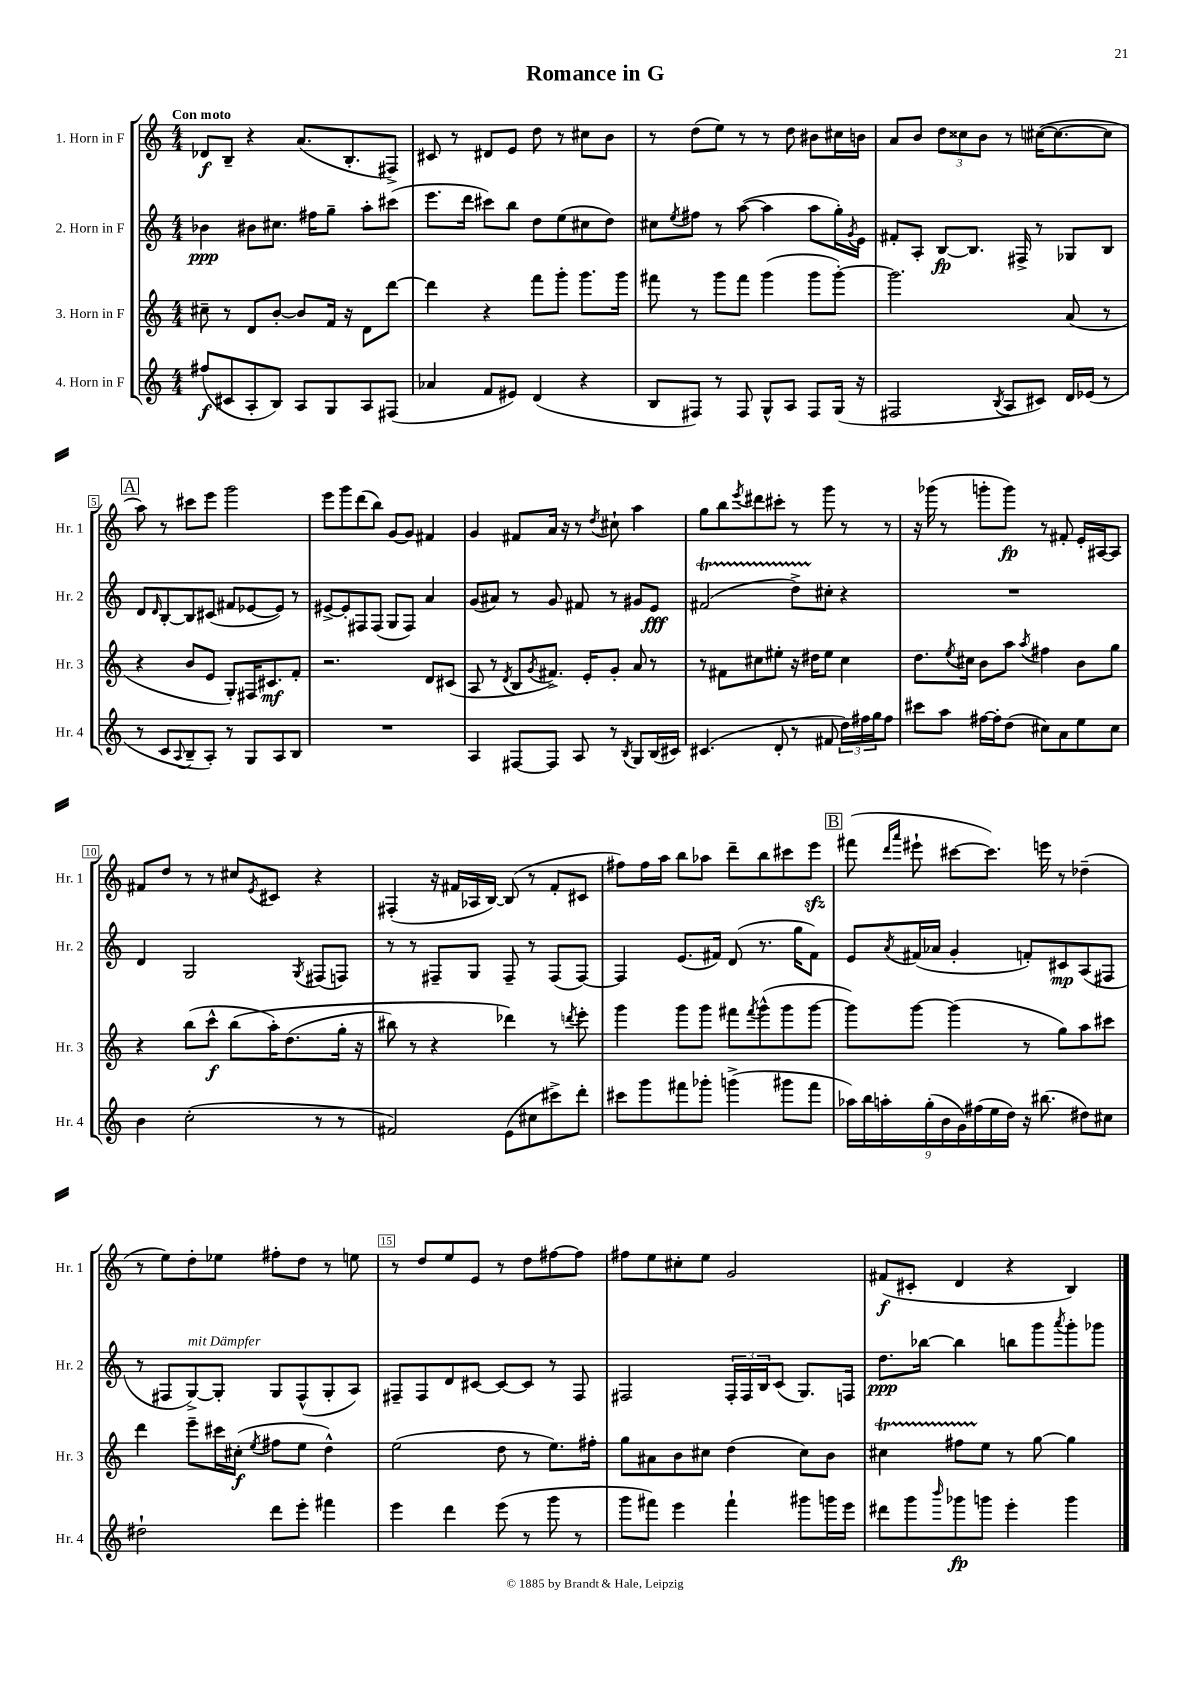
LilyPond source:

\header { title = "Romance in G" }
<<
\new StaffGroup <<
\new Staff = "s0" \with { instrumentName = "1. Horn in F" shortInstrumentName = "Hr. 1" } {
    \clef treble \key c \major \numericTimeSignature \time 4/4 \tempo "Con moto"
    des'8\f b8-- r4 a'8.( b8.-. fis8->) |
    cis'8 r8 dis'8 e'8 d''8 r8 cis''8 b'8 |
    r8 d''8( e''8) r8 r8 d''8 bis'8 cis''16 b'16 |
    a'8 b'8 \tuplet 3/2 { d''8 cisis''8 b'8 } r8 cis''16~( cis''8.~ cis''8 |
    \mark \markup { \box "A" } a''8) r8 cis'''8 e'''8 g'''2 |
    e'''8 g'''8 d'''8( b''8) g'8~ g'8 fis'4 |
    g'4 fis'8 a'16 r16 r8 \acciaccatura { d''8 } cis''8-! a''4 |
    g''8 b''8 \acciaccatura { e'''8 } dis'''8 cis'''8-. r8 g'''8 r8 r8 |
    r16 ges'''16( r8 g'''8-. g'''8\fp) r8 fis'8-. e'16-. ais16~ ais8 |
    fis'8 d''8 r8 r8 cis''8 \acciaccatura { e'8 } cis'8 r4 |
    fis4-.( r16 fis'16 aes16 b16~) b8( r8 fis'8-. cis'8 |
    fis''8) fis''16 a''16 b''8 aes''8 d'''8-- b''8 cis'''8 e'''8\sfz |
    \mark \markup { \box "B" } fis'''8( \grace { d'''16 a'''16 } eis'''8-! cis'''8~ cis'''8.) e'''16 r8 des''4--( |
    r8 e''8) d''8-. ees''8 fis''8-. d''8 r8 e''8 |
    r8 d''8 e''8 e'8 r8 d''8 fis''8~ fis''8 |
    fis''8 e''8 cis''8-. e''8 g'2 |
    fis'8\f( cis'8-. d'4 r4 b4) \bar "|." |
}
\new Staff = "s1" \with { instrumentName = "2. Horn in F" shortInstrumentName = "Hr. 2" } {
    \clef treble \key c \major \numericTimeSignature \time 4/4
    bes'4\ppp bis'8 cis''8. fis''16 g''8-- a''8-. cis'''8( |
    e'''8. d'''16 cis'''8) b''8 d''8 e''8( cis''8 d''8) |
    cis''8 \acciaccatura { e''8 } fis''8 r8 a''8~( a''4 a''8 g''16-.) \acciaccatura { g'8 } e'16 |
    fis'8-. a8-. b8~\fp b8. fis16-> r8 ges8 b8 |
    \mark \markup { \box "A" } d'8 \grace { d'16 } b8~-. b8 cis'8( fis'8 ees'8~ ees'8) r8 |
    eis'8~-> eis'8-. fis8 fis8( g8 fis8) a'4 |
    g'8( ais'8) r8 g'8 fis'8 r8 gis'8 e'8\fff |
    fis'2\startTrillSpan( d''8->) cis''8-.\stopTrillSpan r4 |
    R1 |
    d'4 g2 \acciaccatura { g8 } fis8( f8) |
    r8 r8 fis8-- g8 fis8-- r8 fis8( fis8~) |
    fis4 e'8.( fis'16) d'8( r8. g''16 fis'8) |
    \mark \markup { \box "B" } e'8 \acciaccatura { a'8 } fis'16( aes'16 g'4-. f'8-.) cis'8\mp a8( fis8 |
    r8 fis8 g8~->^\markup { \italic "mit Dämpfer" }) g8-. g8 fis8-^( g8-. a8) |
    fis8-- fis8 d'8 cis'8~ cis'8~ cis'8 r8 fis8 |
    fis2 \tuplet 3/2 { fis16-. fis16 b16 } c'8( g8.) f16 |
    d''8.\ppp bes''16~ bes''4 b''8 g'''8 \acciaccatura { a'''8 } g'''8-. ges'''8 \bar "|." |
}
\new Staff = "s2" \with { instrumentName = "3. Horn in F" shortInstrumentName = "Hr. 3" } {
    \clef treble \key c \major \numericTimeSignature \time 4/4
    cis''8-- r8 d'8 b'8~-. b'8 f'16 r16 d'8 d'''8~ |
    d'''4 r4 f'''8 g'''8-. g'''8. g'''16 |
    fis'''8 r8 g'''8 fis'''8 g'''4( g'''8 g'''8~-.) |
    g'''2. a'8( r8 |
    \mark \markup { \box "A" } r4 b'8 e'8 g8-.) fis16 cis'8.\mf f'8-. |
    r2. d'8 cis'8( |
    a8 r8 \acciaccatura { d'8 } b8 \acciaccatura { g'8 } fis'8.->) e'16-. g'8-. a'8 r8 |
    r8 fis'8 cis''8 eis''8-. r16 dis''16 eis''8 cis''4 |
    d''8. \acciaccatura { e''8 } cis''16 b'8 a''8 \acciaccatura { a''8 } fis''4 b'8 g''8 |
    r4 b''8( c'''8-^\f b''8\( a''16-.) d''8.( g''16-. r16 |
    bis''8) r8 r4 des'''4\) r8 \acciaccatura { d'''8 } e'''8-. |
    g'''4 g'''8 g'''8 fis'''8 \acciaccatura { fis'''8 } g'''8-^( g'''8 g'''8~ |
    \mark \markup { \box "B" } g'''8) g'''8~ g'''4( r8 g''8) a''8 cis'''8 |
    d'''4 e'''8-- cis'''16 cis''16-.\f( \acciaccatura { e''8 } fis''8 e''8 d''4-^) |
    e''2( d''8 r8 e''8.) fis''16-. |
    g''8 ais'8 b'8 cis''8 d''4( cis''8) b'8 |
    cis''4\startTrillSpan fis''8 e''8\stopTrillSpan r8 g''8~ g''4 \bar "|." |
}
\new Staff = "s3" \with { instrumentName = "4. Horn in F" shortInstrumentName = "Hr. 4" } {
    \clef treble \key c \major \numericTimeSignature \time 4/4
    fis''8\f( cis'8 a8-. b8) a8 g8 a8 fis8( |
    aes'4 f'8 eis'8) d'4( r4 |
    b8 fis8) r8 fis8 g8-^ a8 fis8 g16( r16 |
    fis2 \acciaccatura { b8 } a8 cis'8) d'16 ees'16( r8 |
    \mark \markup { \box "A" } r8 c'8 \appoggiatura { a8 } b8-- a8-.) r8 g8 a8 b8 |
    R1 |
    a4 fis8~ fis8 a8 r8 \acciaccatura { b8 } g8 b16( cis'16) |
    cis'4.( d'8-. r8 fis'8 \tuplet 3/2 { d''16) fis''16 g''16 } fis''8 |
    cis'''8 a''8 fis''16~ fis''16-. d''8( cis''8) a'8 e''8 cis''8 |
    b'4 c''2-.( r8 r8 |
    fis'2) e'8( cis''8 cis'''8->) d'''8-. |
    cis'''8 g'''8 fis'''8 ges'''8-. g'''4->( gis'''8 fis'''8 |
    \mark \markup { \box "B" } \tuplet 9/8 { aes''16) b''16 a''16-. g''16-.( b'16 g'16) fis''16( e''16 d''16) } r16 bis''8.( dis''8) cis''8 |
    dis''2-! d'''8 e'''8-. fis'''4 |
    e'''4 d'''4 e'''8( r8 g'''8 r8 |
    g'''8 fis'''8) e'''4 fis'''4-! gis'''8 g'''16 e'''16 |
    dis'''8 g'''8 \grace { b'''16 } ges'''8\fp g'''8 e'''4-. g'''4 \bar "|." |
}
>>
>>
\layout { \context { \Score \override BarNumber.break-visibility = ##(#f #t #t) barNumberVisibility = #(every-nth-bar-number-visible 5) \override BarNumber.stencil = #(make-stencil-boxer 0.1 0.3 ly:text-interface::print) } }
